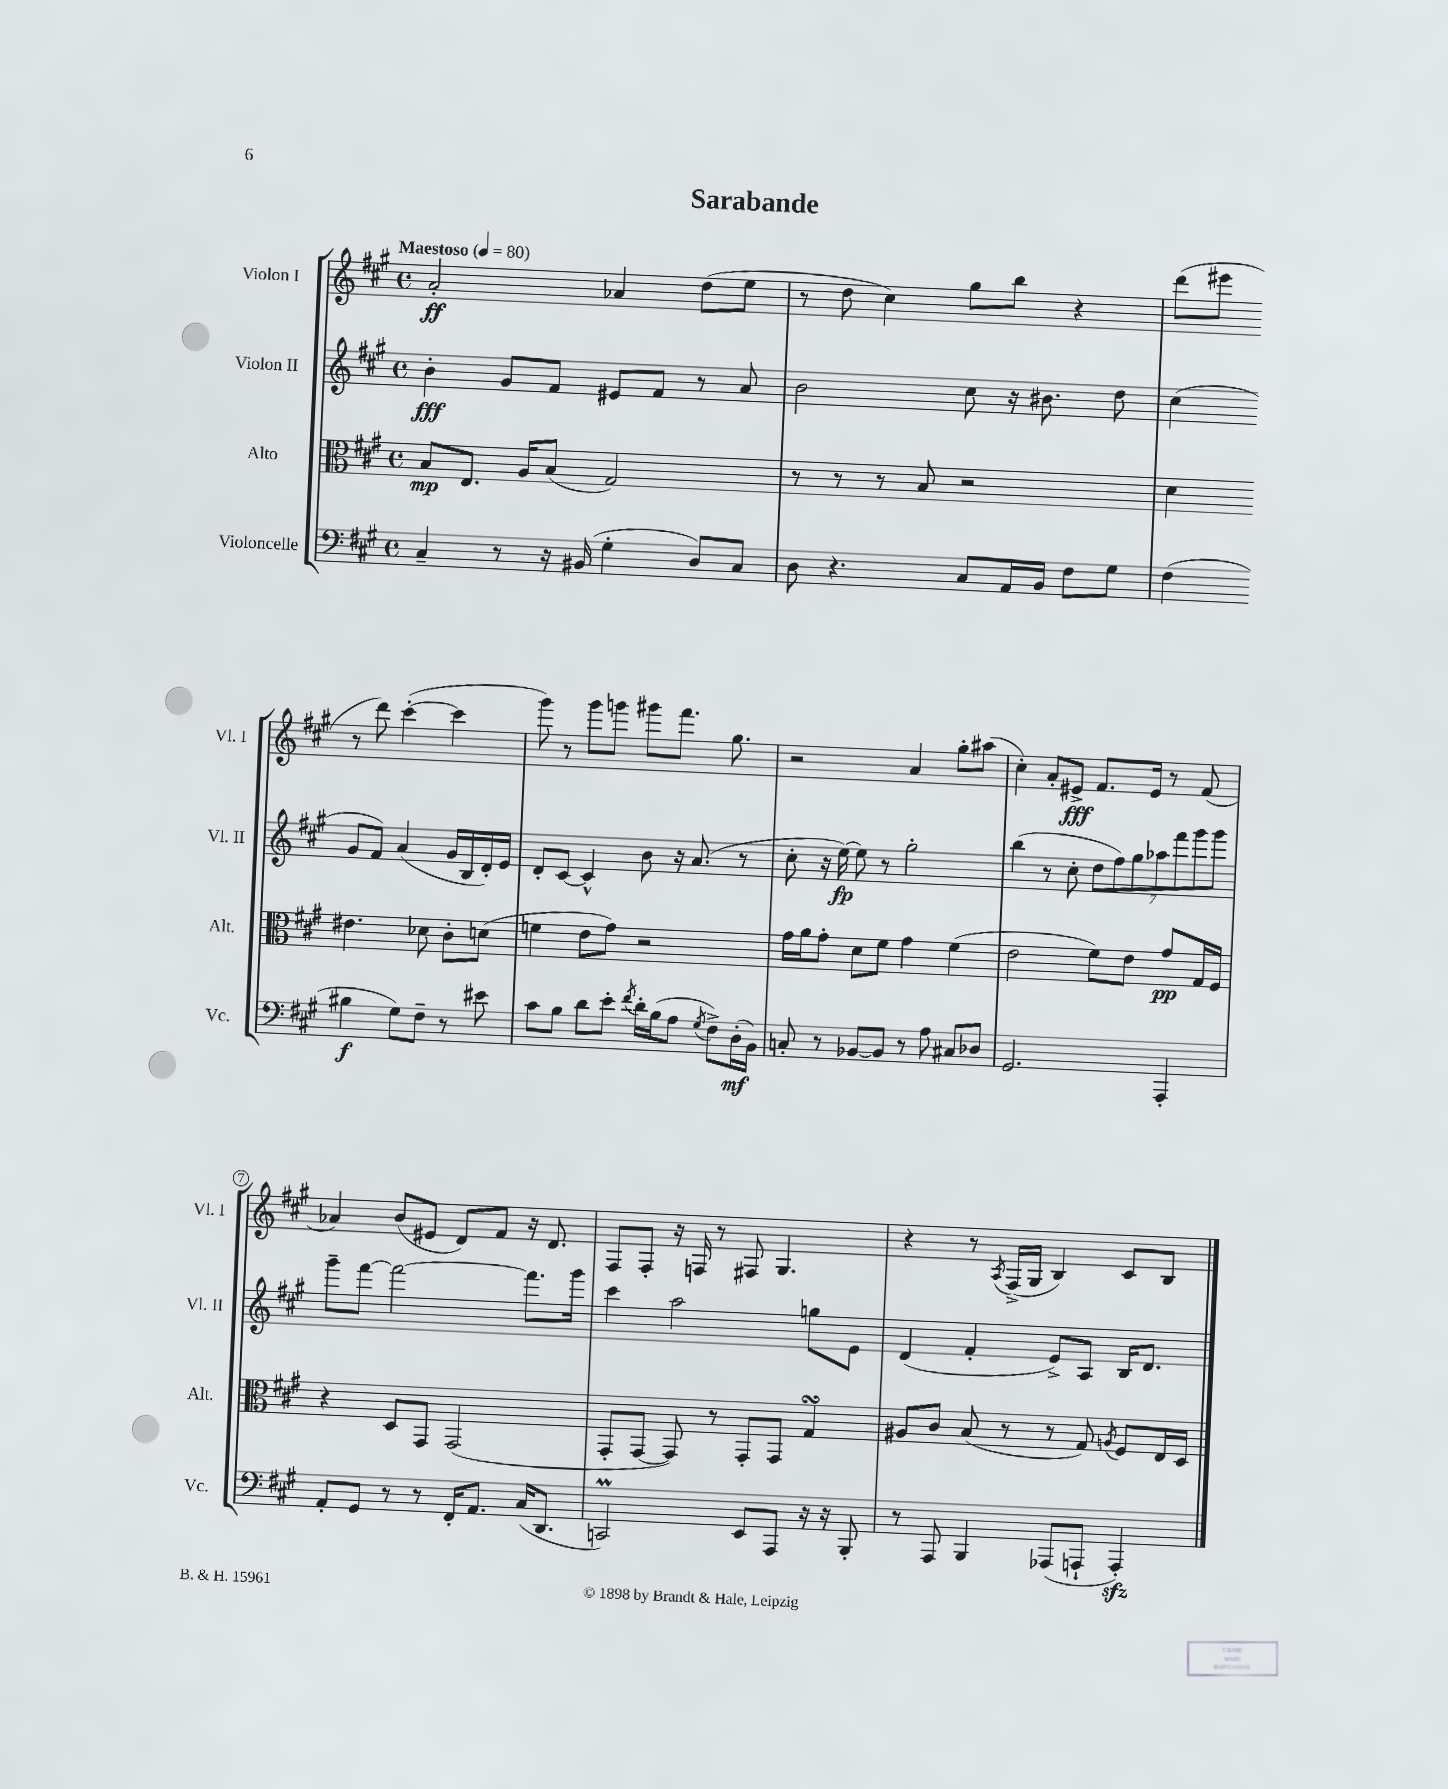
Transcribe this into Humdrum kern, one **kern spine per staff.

**kern	**dynam	**kern	**dynam	**kern	**dynam	**kern	**dynam
*part4	*part4	*part3	*part3	*part2	*part2	*part1	*part1
*staff4	*staff4	*staff3	*staff3	*staff2	*staff2	*staff1	*staff1
*I"Violoncelle	*	*I"Alto	*	*I"Violon II	*	*I"Violon I	*
*I'Vc.	*	*I'Alt.	*	*I'Vl. II	*	*I'Vl. I	*
*clefF4	*	*clefC3	*	*clefG2	*	*clefG2	*
*k[f#c#g#]	*	*k[f#c#g#]	*	*k[f#c#g#]	*	*k[f#c#g#]	*
*M4/4	*	*M4/4	*	*M4/4	*	*M4/4	*
*met(c)	*	*met(c)	*	*met(c)	*	*met(c)	*
*MM80	*	*MM80	*	*MM80	*	*MM80	*
=1	=1	=1	=1	=1	=1	=1	=1
!	!	!	!	!	!	!LO:TX:a:B:t=Maestoso	!
4C#~/	.	8B/L	mp	4b'\	fff	2a'/	ff
.	.	8.E/J	.	.	.	.	.
8r	.	.	.	8g#/L	.	.	.
.	.	16A/KL	.	.	.	.	.
16r	.	(8B/J	.	8f#/J	.	.	.
(16BB#X/	.	.	.	.	.	.	.
4G#'\	.	2G#/)	.	8e#X/L	.	4a-X/	.
.	.	.	.	8f#/J	.	.	.
8D/L)	.	.	.	8r	.	(8dd\L	.
8C#/J	.	.	.	8a/	.	8ee\J	.
=2	=2	=2	=2	=2	=2	=2	=2
8D\	.	8r	.	2b\	.	8r	.
4.r	.	8r	.	.	.	8dd\	.
.	.	8r	.	.	.	4cc#\)	.
.	.	8B/	.	.	.	.	.
8C#/L	.	2r	.	8cc#\	.	8gg#\L	.
16AA/L	.	.	.	16r	.	8bb\J	.
16BB/JJ	.	.	.	8.b#X\	.	.	.
8F#\L	.	.	.	.	.	4r	.
8G#\J	.	.	.	8dd\	.	.	.
=3	=3	=3	=3	=3	=3	=3	=3
(4F#\	.	4d\	.	(4cc#\	.	(8ddd\L	.
.	.	.	.	.	.	8eee#X\J	.
4B#X\	f	4.e#X\	.	8g#/L	.	8r	.
.	.	.	.	8f#/J)	.	8ddd\)	.
8G#\L)	.	.	.	(4a/	.	([4ccc#'\	.
8F#~\J	.	8d-X\	.	.	.	.	.
8r	.	8c#'\L	.	16g#/LL	.	4ccc#\]	.
.	.	.	.	16B/	.	.	.
8e#X\	.	(8dn\J	.	16d'/)	.	.	.
.	.	.	.	16e/JJ	.	.	.
!!LO:LB:g=z
=4	=4	=4	=4	=4	=4	=4	=4
8c#\L	.	4fn\	.	8d'/L	.	8ggg#\)	.
8B\J	.	.	.	[8c#/J	.	8r	.
8d\L	.	8e\L	.	4c#^^/]	.	8ggg#\L	.
8e'\J	.	8g#\J)	.	.	.	8gggn\J	.
8qf#/	.	.	.	.	.	.	.
16d'\LL	.	2r	.	8b\	.	8ggg#X\L	.
(16B\J	.	.	.	.	.	.	.
8A\J	.	.	.	16r	.	8.fff#\J	.
.	.	.	.	(8.a/	.	.	.
8qG#/	.	.	.	.	.	.	.
8F#^\L)	.	.	.	.	.	.	.
.	.	.	.	.	.	8.gg#\	.
(16D'\L	mf	.	.	8r	.	.	.
16BB\JJ)	.	.	.	.	.	.	.
=5	=5	=5	=5	=5	=5	=5	=5
8Cn'/	.	16g#\LL	.	8cc#'\	.	2r	.
.	.	16a\J	.	.	.	.	.
8r	.	8g#'\J	.	16r	.	.	.
.	.	.	.	[16ee\)	fp	.	.
[8BB-X/L	.	8d\L	.	8ee\]	.	.	.
8BB-/J]	.	8f#\J	.	8r	.	.	.
8r	.	4g#\	.	2gg#'\	.	4a/	.
8A\	.	.	.	.	.	.	.
8C#X/L	.	(4f#\	.	.	.	8gg#'\L	.
8D-X/J	.	.	.	.	.	(8aa#X\J	.
=6	=6	=6	=6	=6	=6	=6	=6
2.GG#/	.	2e\	.	(4bb\	.	4cc#'\)	.
.	.	.	.	8r	.	8a'/L	.
.	.	.	.	8cc#'\	.	8e#X^/J	fff
.	.	8f#\L)	.	14dd\L	.	8.f#/L	.
.	.	.	.	14ff#\)	.	.	.
.	.	8e\J	.	.	.	.	.
.	.	.	.	14gg#\	.	.	.
.	.	.	.	.	.	16e#/Jk	.
.	.	.	.	14aa-X\	.	.	.
4AAA'/	.	8g#/L	pp	.	.	8r	.
.	.	.	.	14fff#\	.	.	.
.	.	.	.	14ggg#\	.	.	.
.	.	16G#/L	.	.	.	(8f#/	.
.	.	.	.	14ggg#\J	.	.	.
.	.	16F#/JJ	.	.	.	.	.
!!LO:LB:g=z
=7	=7	=7	=7	=7	=7	=7	=7
8AA'/L	.	4r	.	8ggg#~\L	.	4a-X/)	.
8GG#/J	.	.	.	[8fff#\J	.	.	.
8r	.	8D/L	.	2fff#\_	.	(8b/L	.
8r	.	8GG#/J	.	.	.	8e#X/J	.
16FF#'/KL	.	(2GG#/	.	.	.	8d/L)	.
8.AA/J	.	.	.	.	.	.	.
.	.	.	.	.	.	8f#/J	.
(16C#/KL	.	.	.	8.fff#\L]	.	16r	.
8.DD/J	.	.	.	.	.	8.d/	.
.	.	.	.	16ggg#\Jk	.	.	.
=8	=8	=8	=8	=8	=8	=8	=8
2CCnM/)	.	8GG#'/L	.	4ccc#\	.	8F#/L	.
.	.	[8GG#/J	.	.	.	8F#'/J	.
.	.	8GG#/])	.	2aa\	.	16r	.
.	.	.	.	.	.	16Fn/	.
.	.	8r	.	.	.	8r	.
8EE/L	.	8GG#'/L	.	.	.	8F#X/	.
8AAA/J	.	8GG#/J	.	.	.	4.G#/	.
16r	.	4G#sSsS/	.	8ggn\L	.	.	.
16r	.	.	.	.	.	.	.
8BBB'/	.	.	.	8e\J	.	.	.
=9	=9	=9	=9	=9	=9	=9	=9
8r	.	8A#X/L	.	(4d/	.	4r	.
8AAA/	.	8c#/J	.	.	.	.	.
4BBB/	.	(8B/	.	4f#'/	.	8r	.
.	.	.	.	.	.	8qA/	.
.	.	8r	.	.	.	(16F#^/LL	.
.	.	.	.	.	.	16G#/JJ	.
(8AAA-X/L	.	8r	.	8e^/L)	.	4B/)	.
8AAAn`/J	.	8G#/)	.	8A/J	.	.	.
.	.	8qAn/	.	.	.	.	.
4AAAzz'/)	.	8F#/L	.	16B/KL	.	8c#/L	.
.	.	.	.	8.d/J	.	.	.
.	.	16E/L	.	.	.	8B/J	.
.	.	16D/JJ	.	.	.	.	.
==	==	==	==	==	==	==	==
*-	*-	*-	*-	*-	*-	*-	*-
